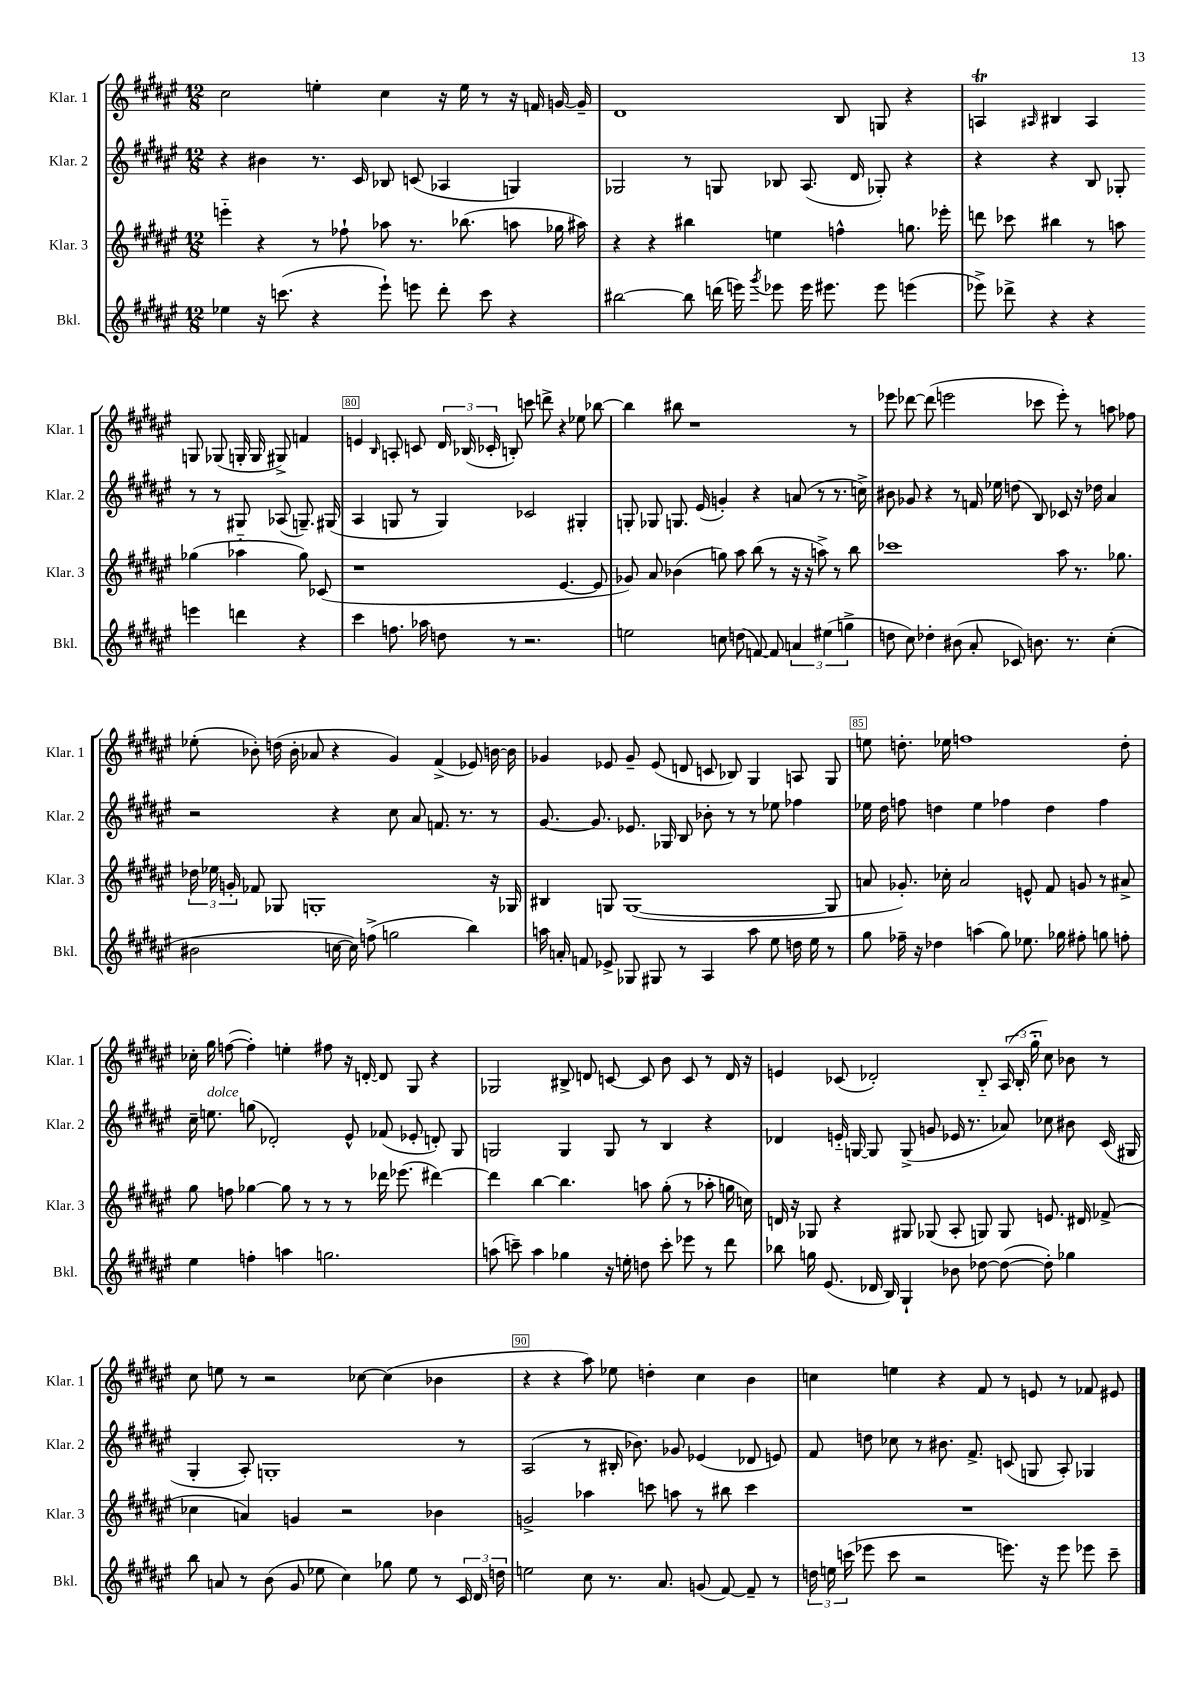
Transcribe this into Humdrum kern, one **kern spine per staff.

**kern	**kern	**kern	**kern
*part4	*part3	*part2	*part1
*staff4	*staff3	*staff2	*staff1
*I"Bkl.	*I"Klar. 3	*I"Klar. 2	*I"Klar. 1
*I'Bkl.	*I'Klar. 3	*I'Klar. 2	*I'Klar. 1
*clefG2	*clefG2	*clefG2	*clefG2
*k[f#c#g#d#a#e#]	*k[f#c#g#d#a#e#]	*k[f#c#g#d#a#e#]	*k[f#c#g#d#a#e#]
*M12/8	*M12/8	*M12/8	*M12/8
=77	=77	=77	=77
4ee-X\	4eeen\	4r	2cc#\
16r	4r	4b#X\	.
(8.cccn\	.	.	.
4r	8r	8.r	4een'\
.	8ff-X`\	.	.
.	.	16c#/	.
8eee#`\)	8aa-X\	8B-X/	4cc#\
8eeen\	8.r	(8cn/	.
8ddd#'\	.	4A-X/	16r
.	(8.bb-X\	.	16ee\
8ccc\	.	.	8r
4r	8aan\	4Gn/)	16r
.	.	.	16fn/
.	16gg-X\	.	[16gn/
.	16aa#X\)	.	16g~/]
=78	=78	=78	=78
[2bb#X\	4r	2G-X/	1d#
.	4r	.	.
8bb#\]	4bb#X\	8r	.
(16dddn\	.	8Gn/	.
16eeen\)	.	.	.
8qggg#/	.	.	.
8eee-X\	4een\	8B-X/	.
16eee-\	.	(8.A#/	.
8.eee#X\	.	.	.
.	4ffn^^\	.	8B/
.	.	16d#/	.
8eee#\	.	8G-X'/)	8Gn/
(4eeen\	8.ggn\	4r	4r
.	16eee-X'\	.	.
=79	=79	=79	=79
8eee-X^\)	8dddn\	4r	4AnT/
8ddd-X^\	8ccc-X\	.	.
.	.	.	16qqA#X/
4r	4bb#X\	4r	4B#X/
4r	8r	8B/	4A#/
.	8aan\	8G-X'/	.
4eeen\	(4gg-X\	8r	8Gn/
.	.	8r	(8G-X/
4dddn\	4aa-X\	8G#X/	16Gn'/
.	.	.	16G/
.	.	(8A-X/	8G#X^/)
4r	8gg-\)	8.Gn~/)	4fn/
.	(8c-X/	.	.
.	.	(16G#X/	.
!!LO:LB:g=z
=80	=80	=80	=80
4ccc#\	1r	4A#/	4en/
.	.	.	16qqB/
8.ffn\	.	8Gn/	8An'/
.	.	8r	8cn/
16aa-X\	.	.	.
8ddn\	.	4G/)	24d#/
.	.	.	(24B-X/
.	.	.	24c-X'/
8r	.	.	8Bn'/)
2.r	.	2c-X/	8cccn\
.	.	.	8dddn^\
.	[4.e#/	.	4r
.	.	4G#X'/	8ee-X\
.	8e#/]	.	[8bb-X\
=81	=81	=81	=81
2een\	8g-X/)	8Gn'/	4bb-\]
.	8a#/	8G-X/	.
.	(4b-X\	8.Gn/	8bb#X\
.	.	.	1r
.	.	(16e#/	.
8ccn\	8ggn\)	4gn'/)	.
(8ddn\	8aa#\	.	.
[8fn/)	(8bb\	4r	.
8f/]	8r	.	.
6an/	16r	(8an/	.
.	16r	.	.
.	8aan^\)	8r	.
(6ee#X\	.	.	.
.	8r	8.r	.
6ggn^\	.	.	.
.	8bb\	.	8r
.	.	16ccn^\)	.
=82	=82	=82	=82
8ddn\	1ccc-X	8b#X\	8eee-X\
8cc#\)	.	8g-X/	[8ddd-X\
4dd-X'\	.	4r	(8ddd-\]
.	.	.	2eeen\
(8b#X\	.	8r	.
8a#'/	.	16fn/	.
.	.	16ee-X\	.
8c-X/)	.	(8ddn\	.
8.bn\	.	8B/)	8ccc-X\
.	8aa#\	8c-X/	8eee'\)
8.r	.	.	.
.	8.r	16r	8r
.	.	16dd-X\	.
(4cc#'\	.	4a#/	8aan\
.	8.gg-X\	.	.
.	.	.	8ff-X\
!!LO:LB:g=z
=83	=83	=83	=83
2b#X\	24dd-X\	2r	(8ee-X'\
.	24ee-X\	.	.
.	24gn'/	.	.
.	8f-X/	.	8b-X'\)
.	8G-X/	.	(16ddn\
.	.	.	16b-'\
.	1Gn'	.	8a-X/
[16ccn\	.	4r	4r
16cc\])	.	.	.
(8ffn^\	.	.	.
2ggn\	.	8cc#\	4g#/)
.	.	8a#/	.
.	.	8.fn/	(4f#^/
.	.	8.r	.
4bb\)	.	.	8e-X/)
.	16r	8r	[16bn\
.	16G-X/	.	16b\]
=84	=84	=84	=84
16aan\	4B#X/	[8.g#/	4g-X/
16an'/	.	.	.
8fn/	.	.	.
.	.	8.g#/]	.
8e-X^/	8Gn/	.	8e-X/
8G-X/	([1G	8.e-X/	8g-~/
8G#X/	.	.	(8e-/
.	.	16G-X/	.
8r	.	8B/	8dn/
4A#/	.	8b-X'\	8cn/
.	.	8r	8B-X/)
8aa\	.	8r	4G#/
8ee#\	.	8ee-X\	.
16ddn\	.	4ff-X\	8An/
16ee#\	.	.	.
8r	8G/]	.	8G#/
=85	=85	=85	=85
8gg#\	8an/	16ee-X\	8een\
.	.	16dd#\	.
16ff-X~\	8.g-X'/)	8ffn\	8.ddn'\
16r	.	.	.
4dd-X\	.	4ddn\	.
.	16cc-X'\	.	16ee-X\
.	2a/	.	1ffn
(4aan\	.	4ee-\	.
8gg#\)	.	4ff-X\	.
8.ee-X\	8en^^/	.	.
.	8f#/	4dd\	.
16gg-X\	.	.	.
8ff#X'\	8gn/	.	.
8ggn\	8r	4ff-\	.
8ffn'\	8a#X^/	.	8dd'\
!!LO:LB:g=z
=86	=86	=86	=86
4ee#\	8gg#\	16cc#~\	16cc-X'\
!	!	!LO:TX:a:i:t=dolce	!
.	.	8.een\	16gg#\
.	8ffn\	.	([8ffn\
4ffn'\	[4gg-X\	(8ggn\	4ff'\])
.	.	2d-X'/)	.
4aan\	8gg-\]	.	4een'\
.	8r	.	.
2.ggn\	8r	.	8ff#X\
.	8r	8e#^^/	16r
.	.	.	[16dn'/
.	16ddd-X\	(8f-X/	8d/]
.	(8.eee-X\	.	.
.	.	8e-X'/	8G#/
.	[4ddd#X\)	8dn'/)	4r
.	.	8G#/	.
=87	=87	=87	=87
(8aan\	4ddd#\]	2Gn/	2G-X/
8cccn~\)	.	.	.
4aa\	[4bb\	.	.
4gg-X\	4.bb\]	4G/	8B#X^/
.	.	.	8dn/
16r	.	8G/	[8cn/
16een'\	.	.	.
8ddn\	8aan\	8r	8c/]
8ccc'\	(8gg#'\	4B/	8b\
8eee-X\	8r	.	8c/
8r	8aa-X'\	4r	8r
8ddd#\	16ggn\	.	16d/
.	16ccn\)	.	16r
=88	=88	=88	=88
8bb-X\	16dn/	4d-X/	4en/
.	16r	.	.
16ggn\	8G-X/	.	.
(8.e#/	.	.	.
.	4r	16en/	(8c-X/
.	.	[16Gn/	.
16d-X/	.	8G/]	2d-X'/)
16B/)	.	.	.
4G#`/	8G#X/	(8G^/	.
.	(8G-X/	8gn/	.
8b-X\	8A#'/	16e-X/	.
.	.	8.r	.
[8dd-X\	8Gn/)	.	8B/
(8dd-\_	8G/	8a-X/)	(24A#/
.	.	.	24B'/
.	.	.	24gg#\
8dd-'\])	8.en/	8cc-X\	8cc#\)
4gg-X\	.	8b#X\	8b-X\
.	16d#X/	.	.
.	(8f-X^/	(16c#/	8r
.	.	16G#X/	.
!!LO:LB:g=z
=89	=89	=89	=89
8bb\	4cc-X\	4G#'/	8cc#\
8an/	.	.	8een\
8r	4an/)	8A#'/)	8r
(8b\	.	1Gn'	2r
8g#/	4gn/	.	.
8ee-X\	.	.	.
4cc#\)	2r	.	.
.	.	.	[8cc-X\
8gg-X\	.	.	(4cc-\]
8ee-\	.	.	.
8r	4b-X\	.	4b-X\
24c#/	.	8r	.
24d#/	.	.	.
24ddn\	.	.	.
=90	=90	=90	=90
2een\	2gn^/	(2A#/	4r
.	.	.	4r
8cc#\	4aa-X\	8r	8aa#\)
8.r	.	16B#X'/	8ee-X\
.	.	8.b-X\)	.
.	8cccn\	.	4ddn'\
8.a#/	.	.	.
.	8aan\	8g-X/	.
(8gn/	8r	(4e-X/	4cc#\
[8f#/)	8bb#X\	.	.
8f#~/]	4ccc\	8d-X/	4b\
8r	.	8en/)	.
=91	=91	=91	=91
24ddn\	1.r	8f#/	4ccn\
24een\	.	.	.
(24cccn\	.	.	.
8eee-X\	.	8ddn\	.
8ccc\	.	8cc-X\	4een\
2r	.	8r	.
.	.	8.b#X\	4r
.	.	8.f#^/	.
.	.	.	8f#/
8.eeen\)	.	(8cn/	8r
.	.	8Gn/	8en/
16r	.	.	.
8eee\	.	8A#'/)	8r
8eee-X\	.	4G-X/	8f-X/
8ccc~\	.	.	8e#X/
==	==	==	==
*-	*-	*-	*-
